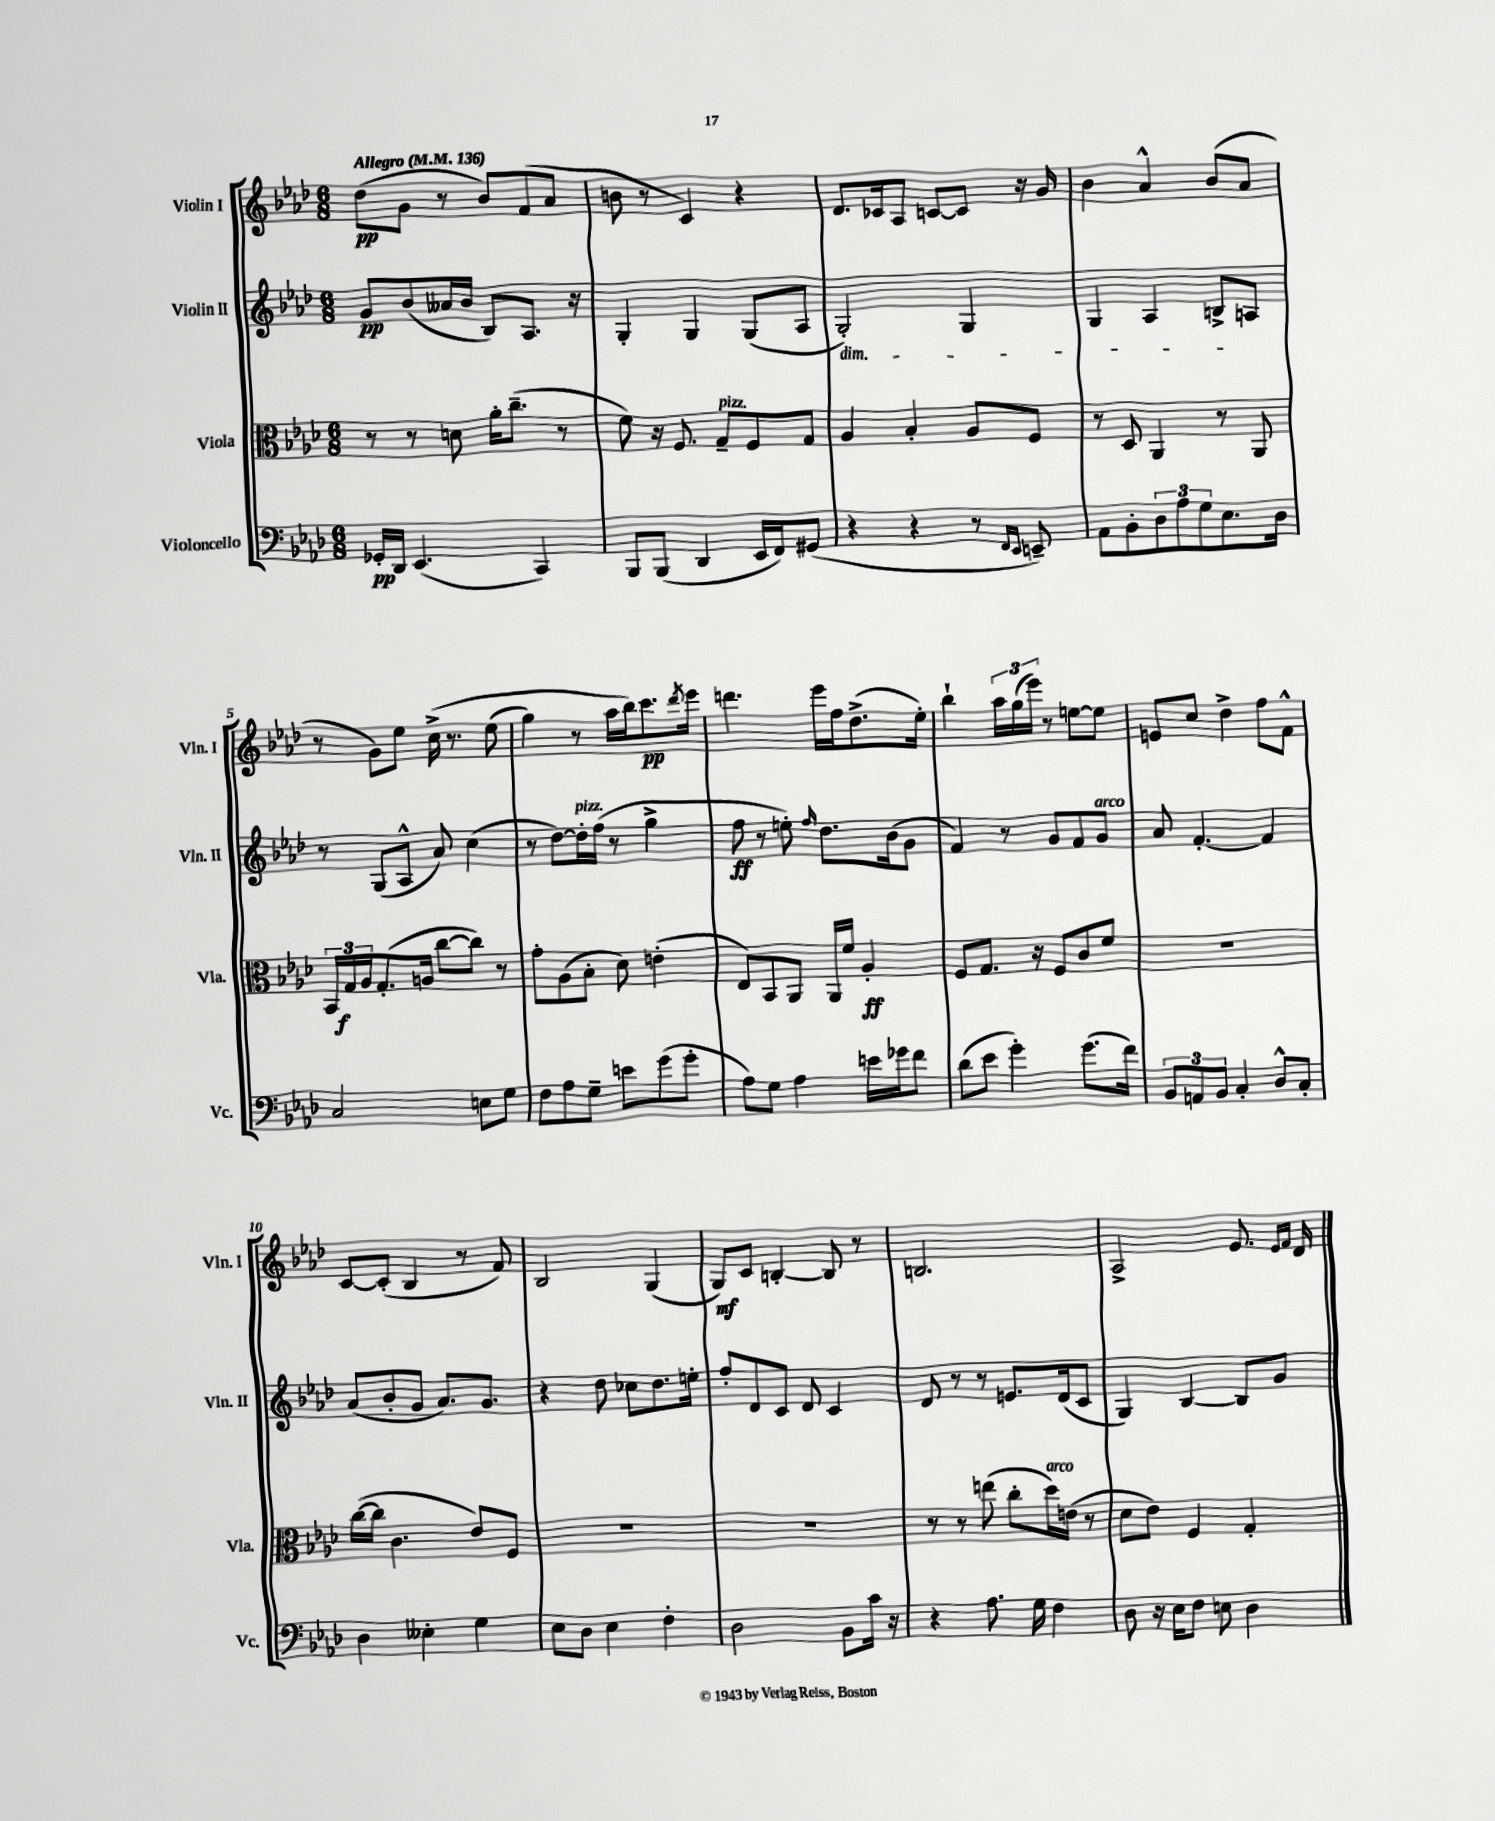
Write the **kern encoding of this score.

**kern	**kern	**kern	**kern
*staff4	*staff3	*staff2	*staff1
*clefF4	*clefC3	*clefG2	*clefG2
*k[b-e-a-d-]	*k[b-e-a-d-]	*k[b-e-a-d-]	*k[b-e-a-d-]
*M6/8	*M6/8	*M6/8	*M6/8
*MM136	*MM136	*MM136	*MM136
16GG-'	8r	8g	(8dd-
16DD-	.	.	.
(4.EE-	8r	(8b-	8g
.	8d	16a--	8r
.	.	16b-	.
.	16a-'	8B-)	8b-)
.	(8.cc~	.	.
4CC)	.	8.A-	(8f
.	8r	.	8a-
.	.	16r	.
=	=	=	=
8BBB-	8f)	4G'	8b
(8BBB-	16r	.	8r
.	8.F	.	.
4DD-	.	4G	4c)
.	8G~	.	.
16EE-	8F	(8G	4r
16FF)	.	.	.
(8GG#	8G	8A-	.
=	=	=	=
4r	4A-	2G')	8.d-
.	.	.	16c-
4r	4B-'	.	8A-
.	.	.	[8c
8r	8A-	4G	8c]
16qqFF	.	.	.
16qqEE-	.	.	.
8EE~)	8F	.	16r
.	.	.	16g
=	=	=	=
8AA-	8r	4G	4b-
8BB-'	8D-	.	.
12D-	4AA-	4A-	4a-^^
12A-	.	.	.
12G	.	.	.
8.E-	8r	8B^	(8b-
.	8AA-	8A	8a-
16D-	.	.	.
=	=	=	=
2C	24BB-	8r	8r
.	24G	.	.
.	24A-	.	.
.	(8.G'	(8G	8g)
.	.	8A-^^	8ee-
.	16A	.	.
.	[8cc	8a-)	&(16cc^
.	.	.	8.r
8E	8cc])	(4cc	.
8G	8r	.	(8ee-
=	=	=	=
8F	8g'	8r	4gg)
8A-	(8A-	[8dd-)	.
8G~	8B-'	16dd-']	8r
.	.	(16ff	.
8e	8d-)	8r	16aa-
.	.	.	16bb-&)
(8g	(4e'	4gg^	8.ccc
8g'	.	.	.
.	.	.	8qddd-
.	.	.	16eee-
=	=	=	=
8A-)	8E-)	8ff	4.ddd
8G	8BB-	8r	.
4A-	8AA-	8ee')	.
.	.	16qqff	.
.	16AA-	8.dd-	16eee-
.	16f	.	16ff
16e	4A-'	.	(8.dd-^
16g-	.	(16b-	.
8f	.	8g	.
.	.	.	16ee-')
=	=	=	=
(8d-	8F	4f)	4bb-`
8e-	8.G	.	.
4g')	.	8r	24aa-
.	.	.	(24gg
.	16r	.	.
.	.	.	24eee-)
.	8F	8g	8r
(8.g	8c	8f	[8ee
.	8f	8g	8ee]
16f)	.	.	.
=	=	=	=
12BB-	2.r	8a-	8e
12AA	.	.	.
.	.	[4.f'	8cc
12BB-	.	.	.
4C'	.	.	4dd-^
8D-^^	.	4f]	8ff
8C'	.	.	8f^^
=	=	=	=
4D-	([16cc	(8a-	[8c
.	16cc]	.	.
.	4.c	8b-'	(8c']
4E--'	.	8g	4B-
.	.	8.a-)	.
4G	8e-)	.	8r
.	.	8.g	.
.	8F	.	8f)
=	=	=	=
8E-	2.r	4r	2B-
8D-	.	.	.
4E-	.	8dd-	.
.	.	8cc-	.
4F'	.	8.dd-	(4G
.	.	16ee'	.
=	=	=	=
2D-	2.r	8ff'	8G)
.	.	8d-	8c
.	.	8c	[4B'
.	.	8d-	.
8BB-	.	4c	8B]
16c	.	.	8r
16r	.	.	.
=	=	=	=
4r	8r	8d-	2.B
.	8r	8r	.
8.A-	(8ee	8r	.
.	8cc'	8.e	.
16G	.	.	.
4F	16dd-)	.	.
.	(16e	(16d-	.
.	8r	8c	.
=	=	=	=
8D-	8d-	4G)	2A-^
16r	8e-)	.	.
16E-	.	.	.
8F	4F	[4B-	.
8E	.	.	.
4D-	4G'	8B-]	8.e-
.	.	8g	.
.	.	.	16qqe-
.	.	.	16qqf
.	.	.	16d-
==	==	==	==
*-	*-	*-	*-
